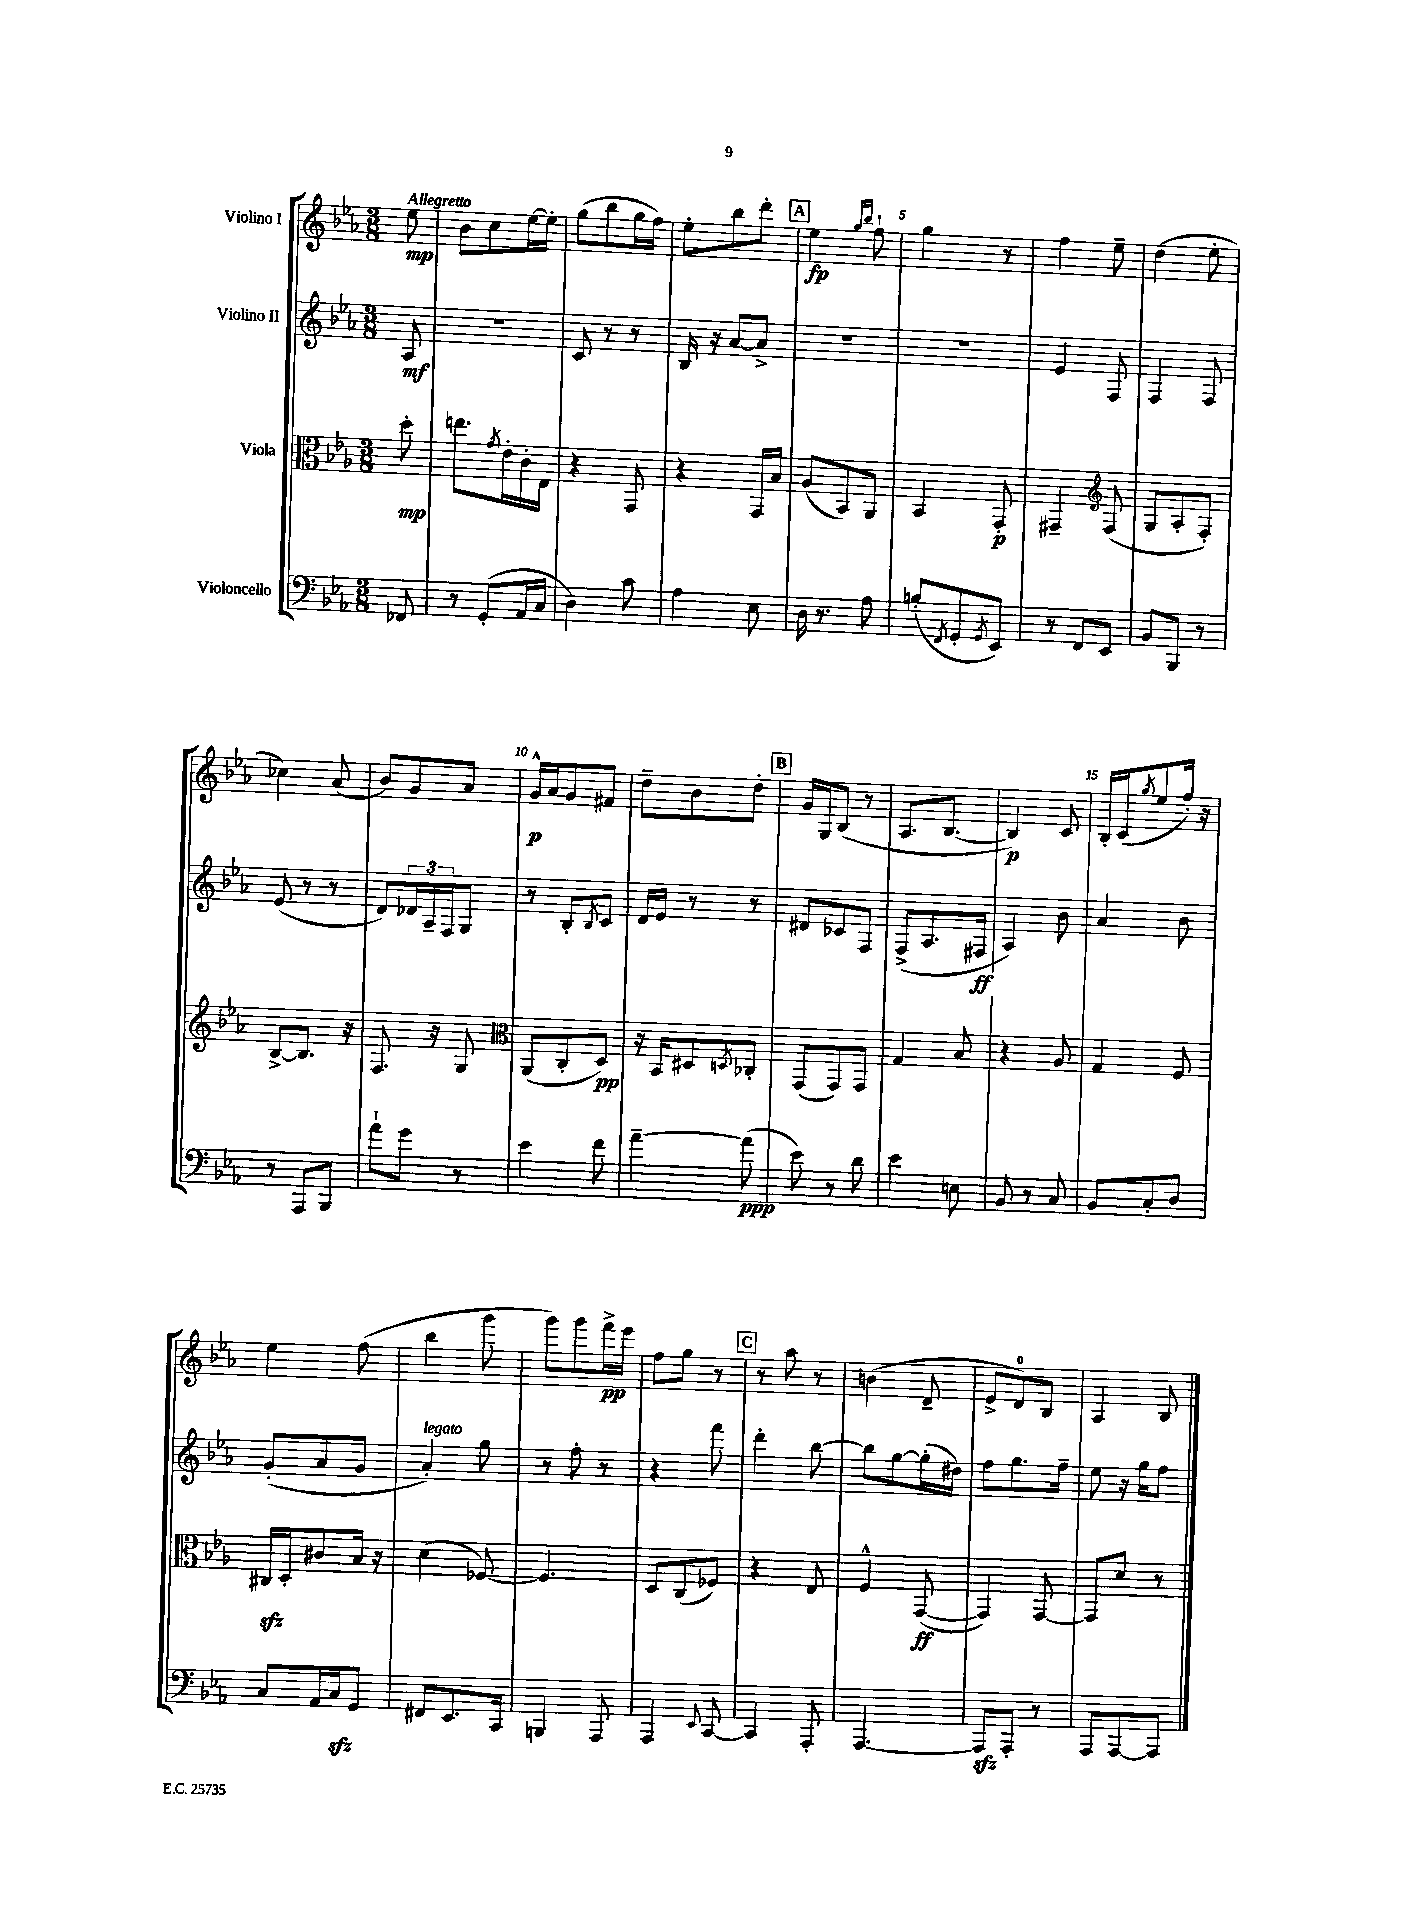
<<
\new StaffGroup <<
\new Staff = "s0" \with { instrumentName = "Violino I" } {
    \clef treble \key ees \major \numericTimeSignature \time 3/8 \partial 8 \tempo "Allegretto"
    ees''8\mp |
    bes'8 c''8 ees''16~ ees''16-. |
    g''8( bes''8 g''16 f''16) |
    ees''8-. bes''8 d'''8-. |
    \mark \markup { \box "A" } ees''4\fp \grace { g''16 bes''16 } f''8-! |
    g''4 r8 |
    f''4 ees''8-- |
    d''4( ees''8-. |
    ces''4) aes'8( |
    bes'8) g'8 aes'8 |
    g'16-^\p aes'16 g'8 fis'8 |
    d''8-- bes'8 d''8-. |
    \mark \markup { \box "B" } g'16 g16 bes8( r8 |
    aes8. bes8.~ |
    bes4\p) c'8 |
    bes16-. c'16( \acciaccatura { g''8 } ees''8 f''16-.) r16 |
    ees''4 f''8( |
    bes''4 g'''8 |
    g'''8) g'''8 f'''16->\pp ees'''16 |
    f''8 g''8 r8 |
    \mark \markup { \box "C" } r8 aes''8 r8 |
    b'4( d'8-- |
    ees'8-> d'8-0) bes8 |
    aes4 bes8 \bar "|." |
}
\new Staff = "s1" \with { instrumentName = "Violino II" } {
    \clef treble \key ees \major \numericTimeSignature \time 3/8 \partial 8
    aes8\mf |
    R4. |
    c'8 r8 r8 |
    bes16 r16 aes'8~ aes'8-> |
    \mark \markup { \box "A" } R4. |
    R4. |
    ees'4 f8 |
    f4 f8 |
    ees'8( r8 r8 |
    d'8) \tuplet 3/2 { des'16 aes16-- f16 } g8 |
    r8 bes8-. \acciaccatura { bes8 } c'8 |
    d'16 ees'16 r8 r8 |
    \mark \markup { \box "B" } dis'8 ces'8 f8 |
    f8->( aes8. fis16\ff |
    aes4) bes'8 |
    aes'4 bes'8 |
    g'8-.( aes'8 g'8 |
    aes'4-.^\markup { \italic "legato" }) g''8 |
    r8 f''8-. r8 |
    r4 f'''8 |
    \mark \markup { \box "C" } d'''4-. bes''8~ |
    bes''8 g''8~ g''16-.( dis''16) |
    f''8 g''8. f''16-- |
    ees''8 r16 g''16 f''8 \bar "|." |
}
\new Staff = "s2" \with { instrumentName = "Viola" } {
    \clef alto \key ees \major \numericTimeSignature \time 3/8 \partial 8
    d''8-.\mp |
    e''8. \acciaccatura { g'8 } ees'16-. c'16-. ees16 |
    r4 g,8 |
    r4 g,16 bes16 |
    \mark \markup { \box "A" } aes8( bes,8) aes,8 |
    bes,4 g,8-.\p |
    gis,4-- \clef treble f8( |
    g8 aes8-. f8-.) |
    bes8~-> bes8. r16 |
    f8. r16 g8 |
    \clef alto aes,8( c8-. d8\pp) |
    r16 bes,16 dis8 \acciaccatura { d8 } ces8-. |
    \mark \markup { \box "B" } g,8( g,8) g,8 |
    g4 bes8 |
    r4 aes8 |
    g4 f8 |
    cis16\sfz d16-. cis'8 bes16 r16 |
    d'4( fes8~) |
    fes4. |
    d8 c8( fes8) |
    \mark \markup { \box "C" } r4 ees8 |
    f4-^ g,8~\ff( |
    g,4) g,8~ |
    g,8 d'8 r8 \bar "|." |
}
\new Staff = "s3" \with { instrumentName = "Violoncello" } {
    \clef bass \key ees \major \numericTimeSignature \time 3/8 \partial 8
    fes,8 |
    r8 g,8-.( aes,16 c16 |
    d4) c'8 |
    aes4 ees8 |
    \mark \markup { \box "A" } d16 r8. aes8 |
    b8-.( \acciaccatura { f,8 } g,8-. \acciaccatura { g,8 } ees,8) |
    r8 f,8 ees,8 |
    bes,8 bes,,8 r8 |
    r8 aes,,8 bes,,8 |
    aes'8-! g'8 r8 |
    ees'4 f'8 |
    aes'4~-- aes'8\ppp( |
    \mark \markup { \box "B" } ees'8) r8 d'8 |
    ees'4 e8 |
    bes,8 r8 c8 |
    bes,8 c8-. d8 |
    c8 aes,16 c16\sfz g,8 |
    fis,8 ees,8. c,16 |
    b,,4 aes,,8 |
    aes,,4 \appoggiatura { ees,8 } c,8~ |
    \mark \markup { \box "C" } c,4 aes,,8-. |
    aes,,4.~ |
    aes,,8\sfz aes,,8-. r8 |
    aes,,8 aes,,8~ aes,,8 \bar "|." |
}
>>
>>
\layout { \context { \Score \override BarNumber.break-visibility = ##(#f #t #t) barNumberVisibility = #(every-nth-bar-number-visible 5) } }
